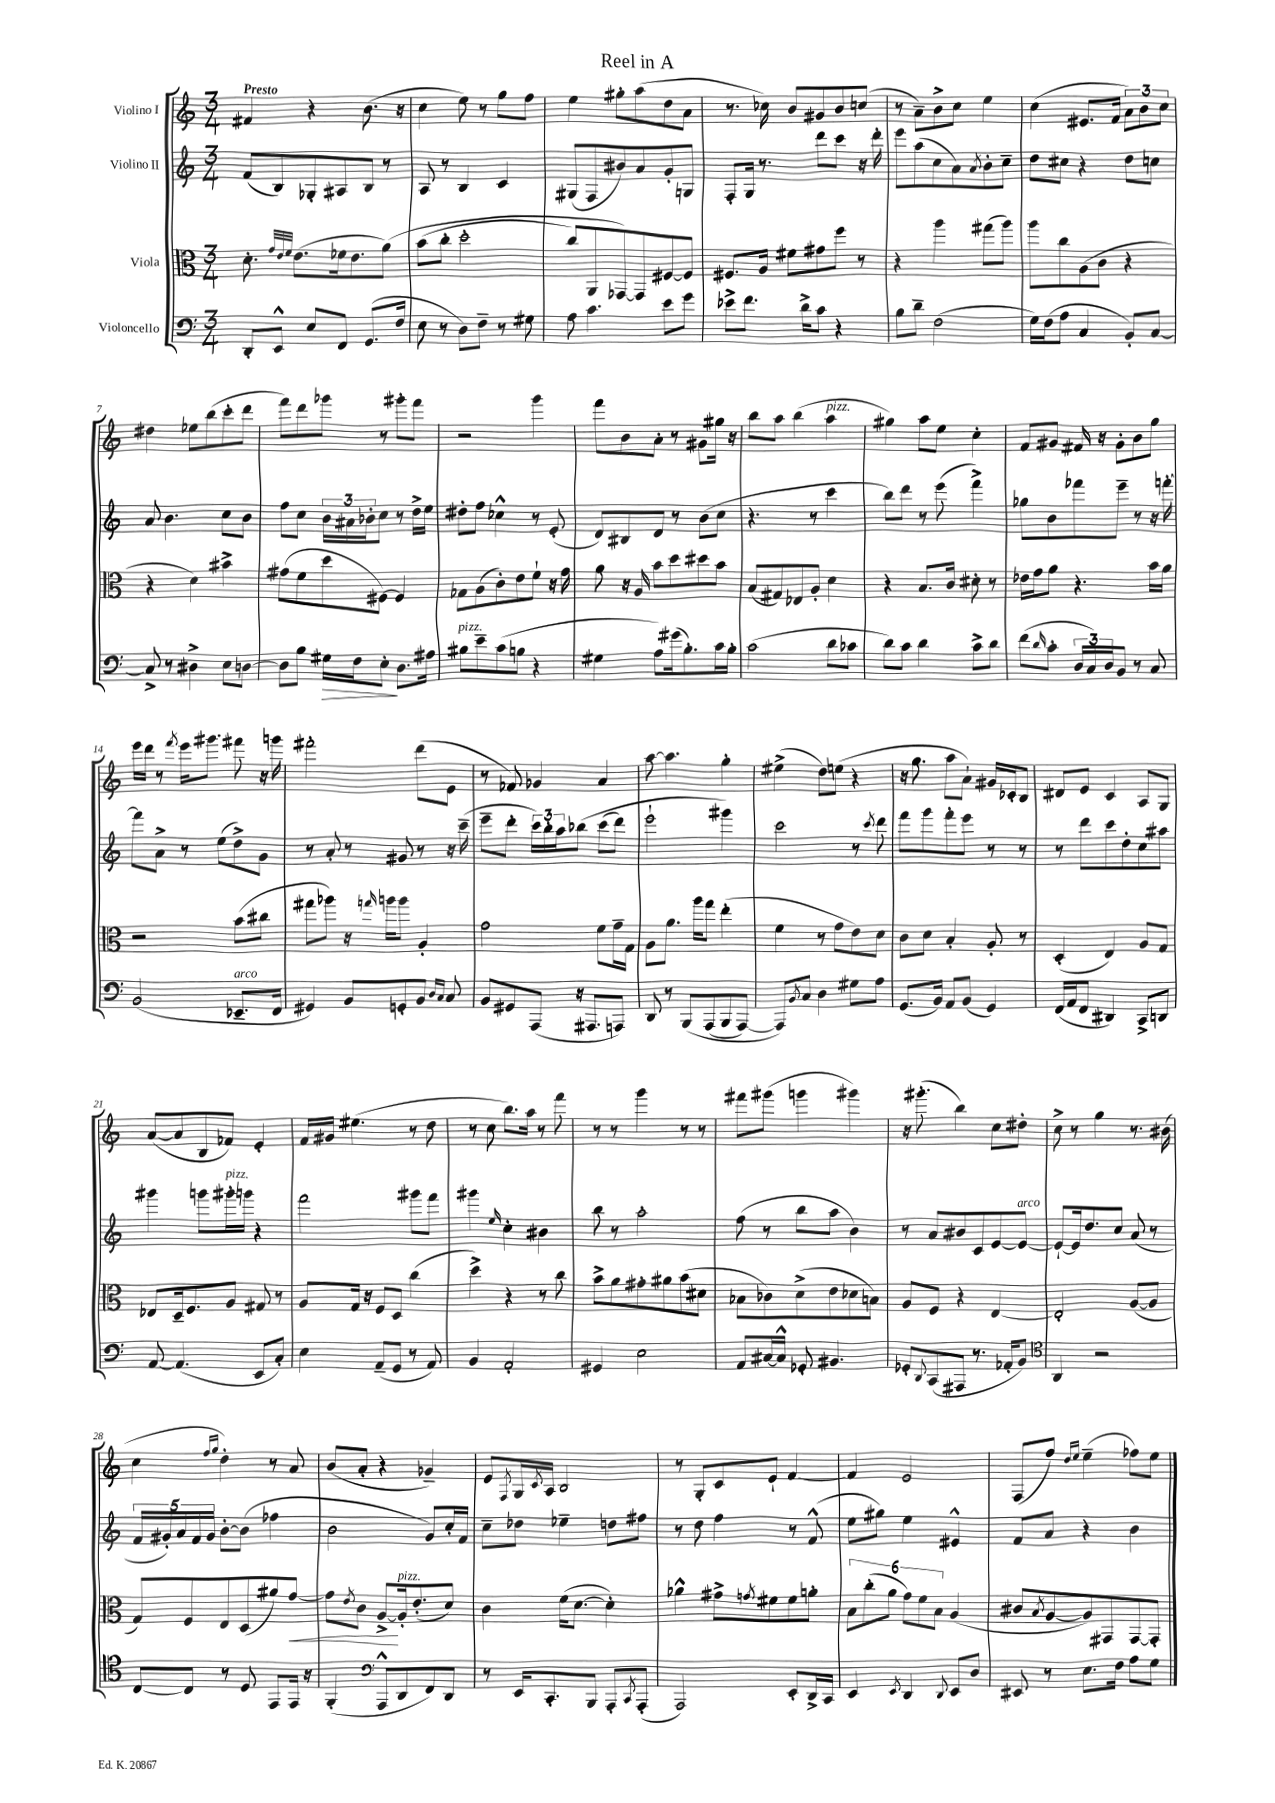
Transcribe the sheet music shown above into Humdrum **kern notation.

**kern	**dynam	**kern	**dynam	**kern	**kern
*part4	*part4	*part3	*part3	*part2	*part1
*staff4	*staff4	*staff3	*staff3	*staff2	*staff1
*I"Violoncello	*	*I"Viola	*	*I"Violino II	*I"Violino I
*clefF4	*	*clefC3	*	*clefG2	*clefG2
*k[]	*	*k[]	*	*k[]	*k[]
*M3/4	*	*M3/4	*	*M3/4	*M3/4
=1	=1	=1	=1	=1	=1
!	!	!	!	!	!LO:TX:a:B:t=Presto
8DD'/L	.	8.d'\	.	(8f/L	4f#X/
8EE^^/J	.	.	.	8B/)	.
.	.	32qqg/LLL	.	.	.
.	.	32qqe/	.	.	.
.	.	32qqf/JJJ	.	.	.
.	.	(8.e\L	.	.	.
8E/L	.	.	.	8G-X'/	4r
8FF/J	.	16f-X\k	.	8A#X/	.
.	.	8.e\	.	.	.
(8.GG/L	.	.	.	8B/J	(8.b\
.	.	(8a\J)	.	8r	.
16F/Jk	.	.	.	.	16r
=2	=2	=2	=2	=2	=2
8E\	.	(8b\L	.	8A/	4cc\
8r	.	8cc'\J	.	8r	.
8D\L)	.	2dd'\	.	4B/	8ee\)
8F~\J	.	.	.	.	8r
8r	.	.	.	4c/	8gg\L
8G#X\	.	.	.	.	8ff\J
=3	=3	=3	=3	=3	=3
8A\	.	8cc/L)	.	(8G#X/L	4ee\
4.c\	.	8AA/	.	8F/	.
.	.	[8GG-X/)	.	8b#X/)	8gg#X'\L
.	.	8GG-/]	.	8a/	(8aa\
8e\L	.	[8F#X/	.	8g'/	8dd\
8g\J	.	8F#/J]	.	8Gn/J	8a\J
=4	=4	=4	=4	=4	=4
8e-X^\L	.	8.F#X/L	.	8F'/L	8.r
8.f\J	.	.	.	16G/Jk	.
.	.	16A/Jk	.	8.r	16cc-X\)
.	.	8f#X\L	.	.	8b/L
16d^\KL	.	.	.	.	.
8c\J	.	8g#X\	.	8ddd\L	8g#X/
4r	.	8ff\J	.	8ccc\J	8b/
.	.	8r	.	16r	(8ccn/J
.	.	.	.	16ddd'\	.
=5	=5	=5	=5	=5	=5
8B\L	.	4r	.	8eee\L	8r
8d~\J	.	.	.	(8aa\	8a~\L)
(2F\	.	4aa\	.	8cc\	8b^\
.	.	.	.	8a\)	8cc\J
.	.	.	.	8qa/	.
.	.	(8gg#X\L	.	8b'\	4ee\
.	.	8aa\J)	.	8cc~\J	.
=6	=6	=6	=6	=6	=6
16G\LL)	.	8aa\L	.	8dd\L	(4cc\
(16F\J	.	.	.	.	.
8A\J	.	8cc\	.	8cc#X\J	.
4C/	.	(8A\	.	4r	8.e#X/L
.	.	8c\J	.	.	.
.	.	.	.	.	16f/Jk
8BB'/L)	.	4r	.	8dd\L	12a\L)
.	.	.	.	.	12b\
[8C/J	.	.	.	8ccn\J	.
.	.	.	.	.	12cc\J
!!LO:LB:g=z
=7	=7	=7	=7	=7	=7
8C^/]	.	4r	.	8a/	4dd#X\
8r	.	.	.	4.b\	.
4D#X^\	.	4d\)	.	.	8ee-X\L
.	.	.	.	.	(8bb\
8E\L	.	4b#X^\	.	8cc\L	8ccc'\
[8Dn\J	.	.	.	8b\J	8ddd\J
=8	=8	=8	=8	=8	=8
8D\L]	.	(8g#X\L	.	8ff\L	8fff\L)
8B\J	.	8f\	.	8cc\J	8ddd\
!	!LO:HP:b	!	!	!	!
16G#X\LL	>	8dd\	.	24b\LL	8ggg-X\J
.	.	.	.	24a#X\	.
16F\J	.	.	.	.	.
.	.	.	.	24b-X'\J	.
8E'\J	.	[8F#X\J)	.	8cc\J	8r
8.D\L	]	4F#/]	.	8r	8ggg#X'\L
.	.	.	.	16dd^\LL	8fff\J
16A#X\Jk	.	.	.	16ee\JJ	.
=9	=9	=9	=9	=9	=9
!LO:TX:a:i:t=pizz.	!	!	!	!	!
8B#X\L	.	8G-X\L	.	8dd#X'\L	2r
8e~\	.	(8A\	.	8ff\J	.
(8c\	.	8c'\)	.	4cc-X^^\	.
8Bn\J	.	8e\	.	.	.
4r	.	8f`\J	.	8r	4ggg\
.	.	16r	.	(8e'/	.
.	.	16g\	.	.	.
=10	=10	=10	=10	=10	=10
4G#X\	.	8a\	.	8d/L)	8fff\L
.	.	16r	.	8B#X/	8b\
.	.	16A/	.	.	.
8A\L)	.	8b\L	.	8d/J	8a'\J
(16g#X\k	.	8dd\	.	8r	8r
8.B'\)	.	.	.	.	.
.	.	8dd#X\	.	(8b\L	8g#X\L
16c\L	.	8b\J	.	8cc\J	16gg#X\Jk
16B'\JJ	.	.	.	.	16r
=11	=11	=11	=11	=11	=11
(2c\	.	(8B/L	.	4.r	8bb\L
.	.	8G#X/)	.	.	8aa\J
.	.	8E-X/	.	.	(4bb\
.	.	8A'/J	.	8r	.
!	!	!	!	!	!LO:TX:a:i:t=pizz.
8d\L	.	4d\	.	4ccc\	4aa\
8c-X\J	.	.	.	.	.
=12	=12	=12	=12	=12	=12
8d\L)	.	4r	.	8bb\L)	4gg#X\)
8c\J	.	.	.	8ddd\J	.
4d\	.	8.B/L	.	8r	8aa\L
.	.	.	.	(8eee\	8ee\J
.	.	16c/Jk	.	.	.
8c^\L	.	8d#X'\	.	4fff^\)	4cc'\
8d\J	.	8r	.	.	.
=13	=13	=13	=13	=13	=13
(8f\L	.	16e-X\LL	.	8gg-X\L	8f/L
.	.	16g\J	.	.	.
16qqd/	.	.	.	.	.
8c'\J	.	8a\J	.	8b\	8g#X/J
24D/LL	.	4.r	.	8fff-X\	16f#X/
24C/)	.	.	.	.	.
.	.	.	.	.	16r
24D/J	.	.	.	.	.
8BB/J	.	.	.	8eee~\J	8g#'\L
8r	.	.	.	8r	8b\
8C/	.	16b\LL	.	16r	8gg\J
.	.	16a\JJ	.	[16fffn'\	.
!!LO:LB:g=z
=14	=14	=14	=14	=14	=14
(2BB/	.	2r	.	8fff\L]	16eee\LL
.	.	.	.	.	16ddd\JJ
.	.	.	.	8a^\J	8r
.	.	.	.	.	8qfff/
.	.	.	.	8r	16eee\KL
.	.	.	.	.	8.ggg#X\J
.	.	.	.	(8ee\L	.
!LO:TX:a:i:t=arco	!	!	!	!	!
8.EE-X~/L	.	(8b\L	.	8dd^\)	8fff#X\
.	.	8cc#X\J	.	8g\J	16r
16FF/Jk	.	.	.	.	16gggn\
=15	=15	=15	=15	=15	=15
4GG#X/)	.	8gg#X\L	.	8r	2fff#X'\
.	.	8aa-X\J)	.	8a'/	.
8BB/L	.	16r	.	8r	.
.	.	16qqggn/	.	.	.
.	.	16aan\KL	.	.	.
8GGn'/	.	8aa\J	.	8g#X/	.
8BB/J	.	4A'/	.	8r	(8ddd\L
16qqD/LL	.	.	.	.	.
16qqC/JJ	.	.	.	.	.
8C/	.	.	.	16r	8e\J
.	.	.	.	(16ccc~\	.
=16	=16	=16	=16	=16	=16
8BB/L	.	2g\	.	8eee~\L	8r
8GG#X/	.	.	.	8ddd'\J	8f-X/)
(8AAA/J	.	.	.	24ccc\LL)	4g-X/
.	.	.	.	24bb'\	.
.	.	.	.	24aa\J	.
16r	.	.	.	(8bb-X\J	.
8.AAA#X/L	.	.	.	.	.
.	.	8f\L	.	(8ccc\L	4a/
8AAAn/J)	.	16g~\L	.	8ddd\J)	.
.	.	16G\JJ	.	.	.
=17	=17	=17	=17	=17	=17
8DD/	.	8A\L	.	2eee`\	[8aa\
8r	.	8.a\J	.	.	4.aa\]
(8BBB/L	.	.	.	.	.
.	.	16aa\KL	.	.	.
(8AAA/	.	8gg\J	.	.	.
8BBB/	.	(4ee'\	.	4ggg#X\)	4gg'\
[8AAA/J)	.	.	.	.	.
=18	=18	=18	=18	=18	=18
8AAA/L])	.	4f\	.	2ccc\	(4ee#X^\
8qBB/	.	.	.	.	.
8C/J	.	.	.	.	.
4D\	.	8r	.	.	8dd\L)
.	.	8g\L	.	.	(8een\J
8G#X\L	.	8e\)	.	8r	4r
.	.	.	.	8qccc/	.
8A\J	.	8d\J	.	8ddd\	.
=19	=19	=19	=19	=19	=19
(8.GG/L	.	8c\L	.	8fff\L	16r
.	.	.	.	.	8.gg\
.	.	8d\J	.	8ggg\	.
16BB/Jk)	.	.	.	.	.
8AA/L	.	4B'/	.	8fff'\	8aa\L
(8BB/J	.	.	.	8eee\J	8a`\J)
4GG/)	.	8A'/	.	8r	16g#X/LL
.	.	.	.	.	16c-X'/J
.	.	8r	.	8r	8B/J
=20	=20	=20	=20	=20	=20
(16FF/LL	.	(4D'/	.	8r	8d#X/L
16AA/J	.	.	.	.	.
8FF/J	.	.	.	8ddd\L	8e/J
4DD#X/)	.	4E/)	.	8ccc\	4c/
.	.	.	.	8dd'\	.
8CC^/L	.	8A/L	.	8cc\	8A/L
8DDn/J	.	8G/J	.	8aa#X\J	8G/J
!!LO:LB:g=z
=21	=21	=21	=21	=21	=21
[8AA/	.	8E-X/L	.	4ggg#X\	([8a/L
(4.AA/]	.	16D~/k	.	.	8a/]
.	.	8.F/	.	.	.
.	.	.	.	8gggn\L	8B/
!	!	!	!	!LO:TX:a:i:t=pizz.	!
.	.	8A/J	.	16ggg#X'\L	8f-X/J)
.	.	.	.	16gggn\JJ	.
8EE/L	.	8G#X/	.	4r	4e'/
8C'/J)	.	8r	.	.	.
=22	=22	=22	=22	=22	=22
4E\	.	8A/L	.	2fff\	16f/LL
.	.	.	.	.	16g#X/JJ
.	.	16G/Jk	.	.	(4.ee#X\
.	.	16r	.	.	.
(8AA~/L	.	8F/L	.	.	.
8GG/J	.	8D/J	.	.	.
8r	.	(4cc\	.	8ggg#X\L	8r
8AA/)	.	.	.	8fff\J	8dd\
=23	=23	=23	=23	=23	=23
4BB/	.	4dd^\)	.	4ggg#X\	8r
.	.	.	.	.	8cc\
.	.	.	.	16qqee/	.
2AA'/	.	4r	.	4cc'\	8.bb\L)
.	.	.	.	.	16aa\Jk
.	.	8r	.	4b#X\	8r
.	.	8cc\	.	.	8fff\
=24	=24	=24	=24	=24	=24
4GG#X/	.	8b^\L	.	8bb\	8r
.	.	8a\	.	8r	8r
2E\	.	8g#X'\	.	2aa'\	4ggg\
.	.	8a#X\	.	.	.
.	.	(8b\	.	.	8r
.	.	8d#X\J	.	.	8r
=25	=25	=25	=25	=25	=25
8AA/L	.	8B-X\L	.	(8ff\	8fff#X\L
[16C#X/L	.	8c-X\)	.	8r	(8ggg#X\J
16C#^^/JJ]	.	.	.	.	.
8GG-X'/	.	(8d^\	.	8bb\L	4gggn\
4.BB#X/	.	8e\	.	8aa\J	.
.	.	8d-X\	.	4b\)	4ggg#X\)
.	.	8Bn\J)	.	.	.
=26	=26	=26	=26	=26	=26
8GG-X'/L	.	8A/L	.	8r	16r
.	.	.	.	.	(8.ggg#X'\
8qqDD/	.	.	.	.	.
(8CC/	.	8F/J	.	8a/L	.
8AAA#X/J	.	4r	.	8b#X/	4bb\)
8.r	.	.	.	8c/	.
.	.	[4E/	.	[8e/	8cc\L
16AA-X'/KL	.	.	.	.	.
!	!	!	!	!LO:TX:a:i:t=arco	!
8BB/J)	.	.	.	8e/J_	8dd#X'\J
=27	=27	=27	=27	=27	=27
*clefC4	*	*	*	*	*
4AA/	.	2E'/]	.	8e`/L_	8cc^\
.	.	.	.	16e/k]	8r
.	.	.	.	8.dd/	.
2r	.	.	.	.	4gg\
.	.	.	.	8cc/J	.
.	.	([8A/L	.	(8a/	8.r
.	.	8A/J]	.	8r	.
.	.	.	.	.	(16b#X\
!!LO:LB:g=z
=28	=28	=28	=28	=28	=28
[8C/L	.	8G/L)	.	20f/LL	4cc\
.	.	.	.	20g#X'/)	.
.	.	.	.	20a/	.
8C/J]	.	8F/	.	.	.
.	.	.	.	20f/	.
.	.	.	.	20g#/JJ	.
.	.	.	.	.	16qqff/LL
.	.	.	.	.	16qqgg/JJ
8r	.	8E/	.	[8b'\L	4dd'\)
8D/	.	(8D/	.	(8b\J]	.
8EE/L	.	8a#X/)	.	4ff-X\	8r
!	!	!	!LO:HP:b	!	!
16EE/Jk	.	[8g/J	<	.	8a/
16r	.	.	.	.	.
=29	=29	=29	=29	=29	=29
(4FF'/	.	8g\L]	.	2b\	(8b/L
.	.	8qe/	.	.	.
.	.	8c\J	.	.	8a'/J
*clefF4	*	*	*	*	*
8AAA^^/L	.	[8A^/L	.	.	4r
!	!	!LO:TX:a:i:t=pizz.	!	!	!
8DD/	.	16A'/k]	[	.	.
.	.	(8.e'/	.	.	.
8FF/)	.	.	.	8g/L)	4g-X~/)
8DD/J	.	8d/J)	.	16cc'/L	.
.	.	.	.	16f/JJ	.
=30	=30	=30	=30	=30	=30
8r	.	4c\	.	8cc~\L	8e/L
.	.	.	.	.	8qF/
16EE/KL	.	.	.	8dd-X\J	16G/L
.	.	.	.	.	8qc/
8.CC'/	.	.	.	.	16A/JJ
.	.	(16f\KL	.	4ee-X~\	2B/
.	.	[8.d\J	.	.	.
8BBB/J	.	.	.	.	.
8AAA'/L	.	4d'\])	.	8ddn\L	.
8qCC/	.	.	.	.	.
(8AAA'/J	.	.	.	8ff#X\J	.
=31	=31	=31	=31	=31	=31
2AAA/)	.	4a-X^^\	.	8r	8r
.	.	.	.	8dd\	8G'/L
.	.	8g#X^\L	.	4ff\	8c/
.	.	8qgn/	.	.	.
.	.	8f#X\	.	.	8e`/J
8EE'/L	.	8f#\	.	8r	[4f/
16DD^/L	.	8an'\J	.	(8f^^/	.
16CC/JJ	.	.	.	.	.
=32	=32	=32	=32	=32	=32
4EE/	.	12B\L	.	8ee\L	4f/]
.	.	(12cc'\	.	.	.
.	.	.	.	8gg#X\J)	.
.	.	12a\J	.	.	.
8qEE/	.	.	.	.	.
4DD/	.	12g\L)	.	4ee\	2e/
.	.	12f\	.	.	.
.	.	12B\J	.	.	.
8qqDD/	.	.	.	.	.
8EE/L	.	(4A/	.	4e#X^^/	.
8D/J	.	.	.	.	.
=33	=33	=33	=33	=33	=33
8EE#X/	.	8c#X/L	.	8f/L	(8F/L
.	.	8qB/	.	.	.
8r	.	[8A/	.	8a/J	8ff/J)
.	.	.	.	.	16qqdd/LL
.	.	.	.	.	16qqee/JJ
8.E\L	.	8A/])	.	4r	(4ee~\
.	.	8GG#X/	.	.	.
16F\Jk	.	.	.	.	.
8A\L	.	[8GG#/	.	4b\	8ff-X\L)
8G\J	.	8GG#'/J]	.	.	8ee\J
==	==	==	==	==	==
*-	*-	*-	*-	*-	*-
